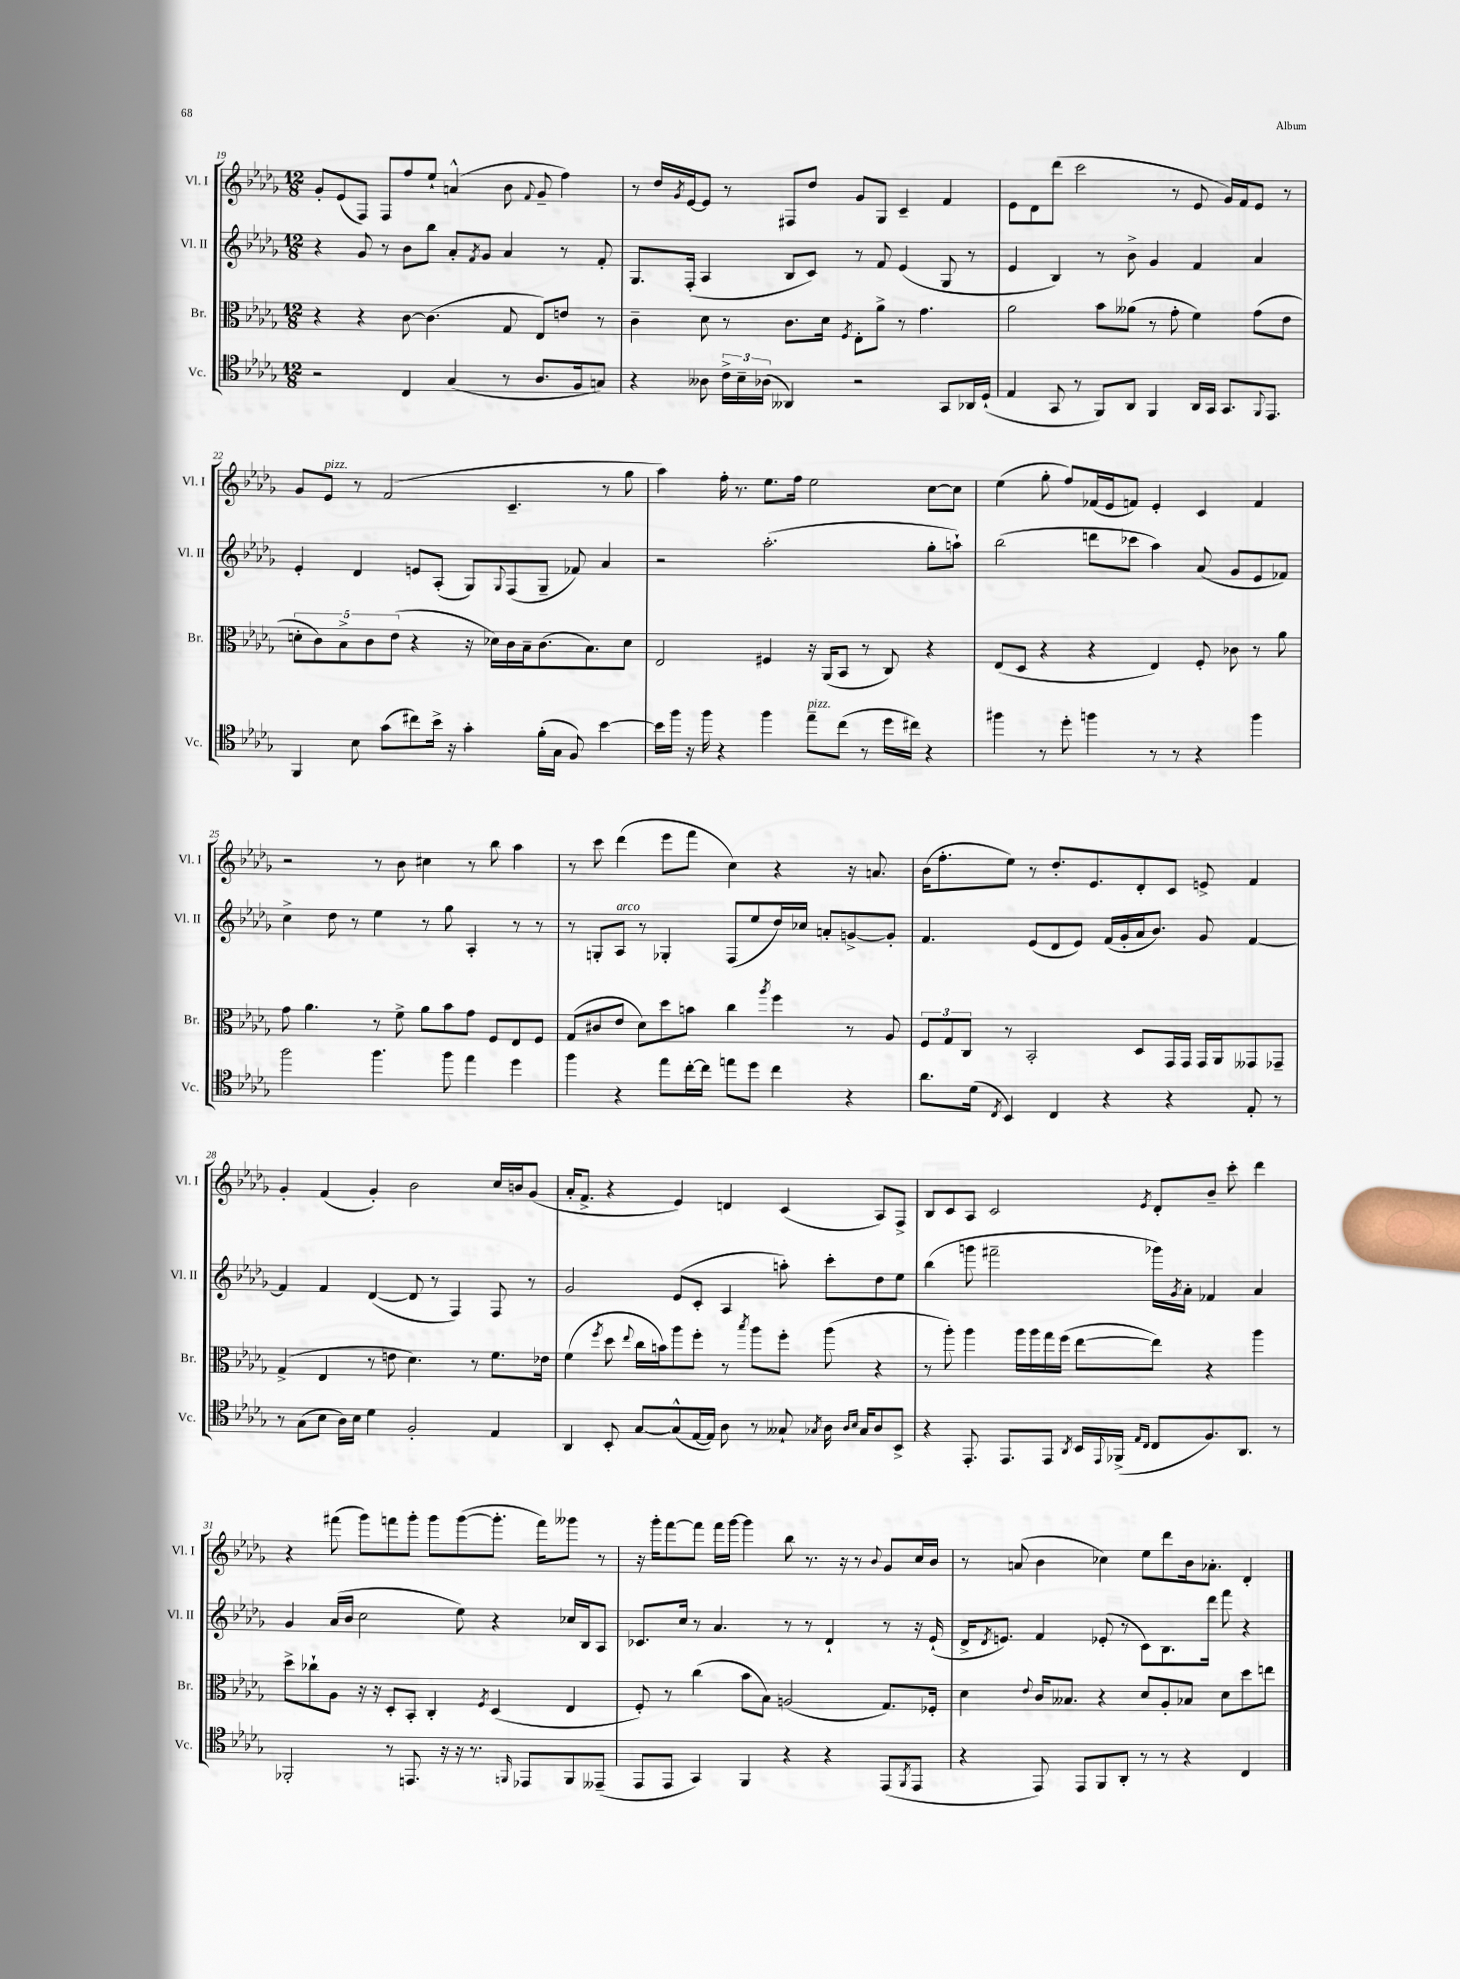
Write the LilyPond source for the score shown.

<<
\new StaffGroup <<
\new Staff = "s0" \with { instrumentName = "Vl. I" shortInstrumentName = "Vl. I" } {
    \clef treble \key des \major \numericTimeSignature \time 12/8
    ges'8-. ees'8( f8) f8 f''8 ees''8-! a'4-^( bes'8 \appoggiatura { f'8 } ges'8-- f''4) |
    r8 des''16 \acciaccatura { ges'8 } ees'16~ ees'8 r8 fis8 des''8 ges'8 ges8 c'4-- f'4 |
    ees'8 des'8 des'''8( c'''2 r8 ees'8 ges'16) f'16 ees'8 r8 |
    ges'8 ees'8^\markup { \italic "pizz." } r8 f'2( c'4.-- r8 ges''8 |
    aes''4) f''16-. r8. ees''8. f''16 ees''2 c''8~ c''8 |
    ees''4( ges''8-. f''8) fes'16( ees'16 f'8) ees'4-. c'4 f'4 |
    r2 r8 bes'8 cis''4 r8 bes''8 aes''4 |
    r8 c'''8 des'''4( ees'''8 f'''8 c''4) r4 r16 a'8. |
    bes'16( f''8.-. ees''8) r8 des''8.-. ees'8. des'8-. c'8 e'8-> f'4 |
    ges'4-. f'4( ges'4-.) bes'2 c''16 b'16 ges'8( |
    aes'16-. f'8.-> r4 ees'4) d'4 c'4( aes8) f8-> |
    bes8 c'8 aes8 c'2 \acciaccatura { ees'8 } des'8-. bes'8-- c'''8-. des'''4 |
    r4 fis'''8( ges'''8) f'''8 ges'''8-. ges'''8 ges'''8~( ges'''8.-. f'''16) geses'''8 r8 |
    r16 ges'''16-. f'''8~ f'''8 f'''16 ges'''16~ ges'''4 bes''8 r8. r16 r8 \appoggiatura { bes'8 } ges'8 c''16 bes'16 |
    r8 a'8( bes'4 ces''4) ees''8 des'''8 bes'16 aes'8.-. des'4-. \bar "|." |
}
\new Staff = "s1" \with { instrumentName = "Vl. II" shortInstrumentName = "Vl. II" } {
    \clef treble \key des \major \numericTimeSignature \time 12/8
    r4 ges'8 r8 bes'8 bes''8 aes'8-. \acciaccatura { f'8 } ges'8 aes'4 r8 f'8-. |
    ges8. f16-.( aes4 bes8 c'8) r8 f'8 ees'4( ges8 r8 |
    ees'4 bes4) r8 bes'8-> ges'4 f'4 aes'4 |
    ees'4-. des'4 e'8 aes8-.( ges8) \appoggiatura { ges8 } f8( ges8-- fes'8) aes'4 |
    r2 aes''2.-.( ges''8-. a''8-!) |
    bes''2( d'''8 ces'''8 aes''4) aes'8( ges'8 ees'8 fes'8) |
    c''4-> des''8 r8 ees''4 r8 ges''8 aes4-. r8 r8 |
    r8 g8-. aes8^\markup { \italic "arco" } r8 ges4-. f8( ees''8 des''16) ces''16 a'8-. g'8~-> g'8-. |
    f'4. ees'8( des'8 ees'8) f'16( ges'16-. aes'16 bes'8.) ges'8 f'4~ |
    f'4 f'4 des'4~( des'8 r8 f4) f8 r8 |
    ges'2 ees'8( c'8-. aes4 a''8-.) c'''8-. des''8 ees''8 |
    bes''4( g'''8 fis'''2-- ges'''16) \acciaccatura { ges'8 } aes'16-. fes'4 aes'4 |
    ges'4 aes'16( bes'16 c''2 ees''8) r4 ces''16 bes16 aes8 |
    ces'8. c''16 r8 aes'4. r8 r8 des'4-! r8 r16 ees'16-!( |
    des'16-> \acciaccatura { des'8 } e'8.) f'4 ees'8-.( r8 c'8) bes8. des'''16 f'''8 r4 \bar "|." |
}
\new Staff = "s2" \with { instrumentName = "Br." shortInstrumentName = "Br." } {
    \clef alto \key des \major \numericTimeSignature \time 12/8
    r4 r4 c'8~ c'4.( ges8 ees8) e'8 r8 |
    c'4-- des'8 r8 c'8. des'16 \acciaccatura { f8 } ees8-. aes'8-> r8 ges'4. |
    aes'2 bes'8 aeses'8( r8 ges'8-. f'4) ges'8( ees'8 |
    \tuplet 5/4 { d'8-. c'8) bes8-> c'8 ees'8( } r4 r16 des'16) c'16 bes16-- c'8.( bes8.) des'8 |
    ees2 fis4 r16 aes,16( bes,8 r8 c8) r4 |
    ees8( des8 r4 r4 ees4) f8-. ces'8 r8 aes'8 |
    ges'8 aes'4. r8 f'8-> aes'8 bes'8 ges'8 f8 ees8 f8 |
    ges8( cis'8 ees'8 des'8) des''8 b'8 c''4 \acciaccatura { aes''8 } f''4 r8 aes8 |
    \tuplet 3/2 { f8 ges8 c8 } r8 bes,2-. des8 ges,16 ges,16 ges,16 aes,16 geses,8 ges,8-- |
    ges4->( ees4 r8 e'8 des'4.) r8 f'8. ees'16 |
    f'4( \acciaccatura { f''8 } des''8 \appoggiatura { ees''8 } c''16 b'16) aes''8 f''8-. r8 \acciaccatura { bes''8 } aes''8 f''8-. aes''8( r4 |
    r8 aes''8-.) aes''4 aes''16 aes''16 ges''16 f''16( ees''8~ ees''8) r4 aes''4 |
    des''8-> ces''8-! aes8 r16 r16 des8-. bes,8-. c4-. \acciaccatura { f8 } des4( ees4 |
    f8-.) r8 c''4( bes'8 bes8) a2( ges8.) fes16-. |
    des'4 \appoggiatura { ees'8 } c'16 beses8. r4 des'8 aes8-. bes8 des'8 des''8 e''8 \bar "|." |
}
\new Staff = "s3" \with { instrumentName = "Vc." shortInstrumentName = "Vc." } {
    \clef tenor \key des \major \numericTimeSignature \time 12/8
    r2 c4 ges4( r8 aes8. f16 g8) |
    r4 aeses8 \tuplet 3/2 { c'16-> bes16-- aes16( } aeses,4) r2 ges,8 aes,16 des16-!( |
    ees4 ges,8 r8 f,8) aes,8 f,4 aes,16 ges,16 ges,8. \appoggiatura { f,8 } ees,8. |
    f,4 bes8 ges'8( cis''8) bes'16-> r16 ges'4-. f'16-.( ges16 f8) bes'4~ |
    bes'16 f''16 r16 f''16 r4 f''4 ees''8--^\markup { \italic "pizz." } c''8( r8 des''16 cis''16) r4 |
    fis''4 r8 des''8-. f''4 r8 r8 r4 f''4 |
    f''2 f''4. f''8 ees''4 des''4 |
    f''4 r4 ees''8 c''16~-. c''16 e''8 des''8 c''4 r4 |
    aes'8. des'16( \acciaccatura { c8 } bes,4) c4 r4 r4 ees8-. r8 |
    r8 ges8( bes8 aes16) bes16 des'4 f2-. ees4 |
    aes,4 bes,8-. ges8~ ges8-^( ees16~ ees16) aes8 r8 geses8-! \acciaccatura { ges8 } aes16 \grace { aes16 bes16 } ges16 aes8 bes,8-> |
    r4 ees,8.-. ees,8. ees,8 \acciaccatura { aes,8 } bes,16 \appoggiatura { ees,8 } fes,16->( \grace { ees16 c16 } c8 f8.) aes,8. r8 |
    fes,2-. r8 e,8. r16 r16 r8. \grace { f,16 } ees,8 f,8 eeses,8--( |
    ees,8 ees,8 ges,4) f,4 r4 r4 ees,8( \acciaccatura { f,8 } ees,8 |
    r4 ees,8) ees,8 f,8 aes,8-. r8 r8 r4 c4 \bar "|." |
}
>>
>>
\layout { \context { \Score currentBarNumber = #19 } }
